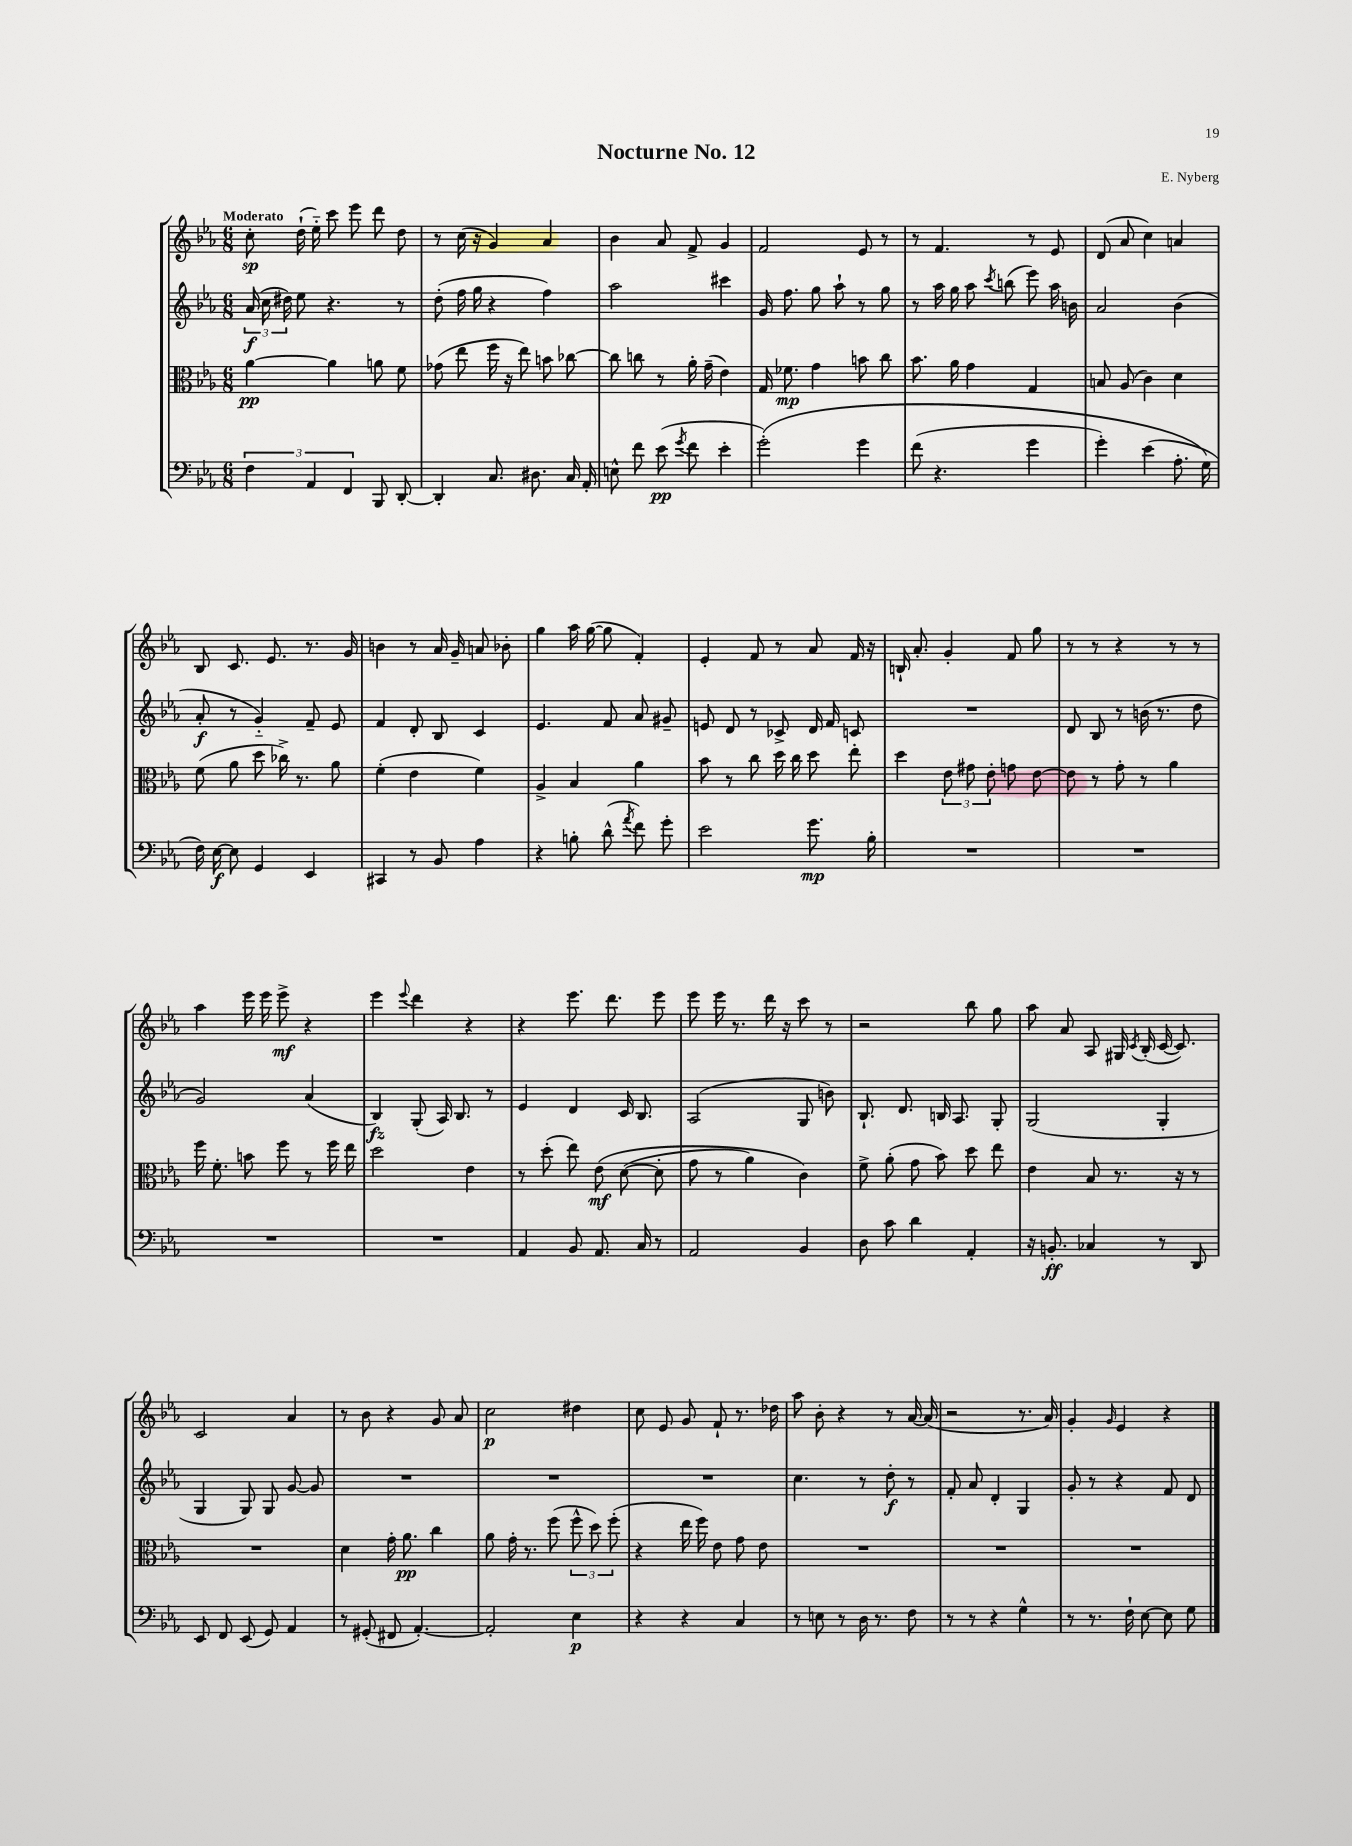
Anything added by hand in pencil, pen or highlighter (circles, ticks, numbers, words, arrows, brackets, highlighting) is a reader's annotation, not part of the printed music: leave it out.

**kern	**dynam	**kern	**dynam	**kern	**dynam	**kern	**dynam
*part4	*part4	*part3	*part3	*part2	*part2	*part1	*part1
*staff4	*staff4	*staff3	*staff3	*staff2	*staff2	*staff1	*staff1
*clefF4	*	*clefC3	*	*clefG2	*	*clefG2	*
*k[b-e-a-]	*	*k[b-e-a-]	*	*k[b-e-a-]	*	*k[b-e-a-]	*
*M6/8	*	*M6/8	*	*M6/8	*	*M6/8	*
=1	=1	=1	=1	=1	=1	=1	=1
!	!	!	!	!	!	!LO:TX:a:B:t=Moderato	!
6F\	.	[4a-\	pp	(24a-/	f	8cc'\	sp
.	.	.	.	24cc\	.	.	.
.	.	.	.	24dd#X\)	.	.	.
.	.	.	.	8ee-\	.	(16dd`\	.
6AA-/	.	.	.	.	.	.	.
.	.	.	.	.	.	16ee-\)	.
.	.	4a-\]	.	4.r	.	8ccc\	.
6FF/	.	.	.	.	.	.	.
.	.	.	.	.	.	8eee-\	.
8BBB-/	.	8an\	.	.	.	8ddd\	.
[8DD'/	.	8f\	.	8r	.	8dd\	.
=2	=2	=2	=2	=2	=2	=2	=2
4DD'/]	.	(8g-X\	.	(8dd'\	.	8r	.
.	.	8ee-\	.	16ff\	.	(16cc\	.
.	.	.	.	16gg\	.	16r	.
8.C/	.	16ff\	.	4r	.	4g/)	.
.	.	16r	.	.	.	.	.
.	.	8ee-\)	.	.	.	.	.
8.D#X\	.	.	.	.	.	.	.
.	.	8bn\	.	4ff\)	.	4a-/	.
16C/	.	[8cc-X\	.	.	.	.	.
16AA-'/	.	.	.	.	.	.	.
=3	=3	=3	=3	=3	=3	=3	=3
8En^^\	.	8cc-\]	.	2aa-\	.	4b-\	.
8f\	.	8ccn\	.	.	.	.	.
(8e-\	pp	8r	.	.	.	8a-/	.
8qg/	.	.	.	.	.	.	.
8f\	.	16a-'\	.	.	.	8f^/	.
.	.	(16g~\	.	.	.	.	.
4e-'\	.	4e-\)	.	4ccc#X\	.	4g/	.
=4	=4	=4	=4	=4	=4	=4	=4
(2g'\)	.	16G/	.	16g/	.	2f/	.
.	.	8.f-X\	mp	8.ff\	.	.	.
.	.	4g\	.	8gg\	.	.	.
.	.	.	.	8aa-`\	.	.	.
4g\	.	8bn\	.	8r	.	8e-/	.
.	.	8cc\	.	8gg\	.	8r	.
=5	=5	=5	=5	=5	=5	=5	=5
(8f\	.	8.b-\	.	8r	.	8r	.
4.r	.	.	.	16aa-\	.	4.f/	.
.	.	16a-\	.	16gg\	.	.	.
.	.	4g\	.	8aa-\	.	.	.
.	.	.	.	8qccc/	.	.	.
.	.	.	.	(8bbn\	.	.	.
4g\	.	4G/	.	8eee-\)	.	8r	.
.	.	.	.	16aa-\	.	8e-/	.
.	.	.	.	16bn\	.	.	.
=6	=6	=6	=6	=6	=6	=6	=6
4g'\)	.	8Bn/	.	2a-/	.	(8d/	.
.	.	(8A-/	.	.	.	8a-/	.
(4e-\	.	4c\)	.	.	.	4cc\)	.
8.A-'\	.	4d\	.	(4b-\	.	4an/	.
16G\)	.	.	.	.	.	.	.
!!LO:LB:g=z
=7	=7	=7	=7	=7	=7	=7	=7
16F\)	.	(8f\	.	8a-'/	f	8B-/	.
[16E-\	f	.	.	.	.	.	.
8E-\]	.	8a-\	.	8r	.	8.c/	.
4GG/	.	8dd\	.	4g/)	.	.	.
.	.	.	.	.	.	8.e-/	.
.	.	16cc-X^\)	.	.	.	.	.
.	.	8.r	.	.	.	.	.
4EE-/	.	.	.	8f~/	.	8.r	.
.	.	8a-\	.	8e-/	.	.	.
.	.	.	.	.	.	16g/	.
=8	=8	=8	=8	=8	=8	=8	=8
4CC#X/	.	(4f'\	.	4f/	.	4bn\	.
8r	.	4e-\	.	8d'/	.	8r	.
8BB-/	.	.	.	8B-/	.	16a-/	.
.	.	.	.	.	.	16g~/	.
4A-\	.	4f\)	.	4c/	.	8an/	.
.	.	.	.	.	.	8b-X'\	.
=9	=9	=9	=9	=9	=9	=9	=9
4r	.	4A-^/	.	4.e-/	.	4gg\	.
8Bn'\	.	4B-/	.	.	.	16aa-\	.
.	.	.	.	.	.	([16gg\	.
(8d^^\	.	.	.	8f/	.	8gg\]	.
8qa-/	.	.	.	.	.	.	.
8f\)	.	4a-\	.	8a-/	.	4f'/)	.
8g'\	.	.	.	8g#X~/	.	.	.
=10	=10	=10	=10	=10	=10	=10	=10
2e-\	.	8b-\	.	8en/	.	4e-'/	.
.	.	8r	.	8d/	.	.	.
.	.	8cc\	.	8r	.	8f/	.
.	.	16dd\	.	8c-X^/	.	8r	.
.	.	16cc\	.	.	.	.	.
8.g\	mp	8dd\	.	16d/	.	8a-/	.
.	.	.	.	16f/	.	.	.
.	.	8ee-'\	.	8cn/	.	16f/	.
16B-'\	.	.	.	.	.	16r	.
=11	=11	=11	=11	=11	=11	=11	=11
2.r	.	4dd\	.	2.r	.	16Bn`/	.
.	.	.	.	.	.	8.a-'/	.
.	.	12e-\	.	.	.	4g'/	.
.	.	12g#X\	.	.	.	.	.
.	.	12e-'\	.	.	.	.	.
.	.	8gn\	.	.	.	8f/	.
.	.	[8e-\	.	.	.	8gg\	.
=12	=12	=12	=12	=12	=12	=12	=12
2.r	.	8e-\]	.	8d/	.	8r	.
.	.	8r	.	8B-/	.	8r	.
.	.	8g'\	.	8r	.	4r	.
.	.	8r	.	(16bn\	.	.	.
.	.	.	.	8.r	.	.	.
.	.	4a-\	.	.	.	8r	.
.	.	.	.	8dd\	.	8r	.
!!LO:LB:g=z
=13	=13	=13	=13	=13	=13	=13	=13
2.r	.	16ff\	.	2g/)	.	4aa-\	.
.	.	8.f'\	.	.	.	.	.
.	.	8bn\	.	.	.	16eee-\	.
.	.	.	.	.	.	16eee-\	.
.	.	8ff\	.	.	.	8eee-^\	mf
.	.	8r	.	(4a-/	.	4r	.
.	.	16ff\	.	.	.	.	.
.	.	16ee-\	.	.	.	.	.
=14	=14	=14	=14	=14	=14	=14	=14
2.r	.	2dd\	.	4B-/)	fz	4eee-\	.
.	.	.	.	.	.	8qqeee-/	.
.	.	.	.	(8G'/	.	4ddd\	.
.	.	.	.	16A-/)	.	.	.
.	.	.	.	8.B-/	.	.	.
.	.	4e-\	.	.	.	4r	.
.	.	.	.	8r	.	.	.
=15	=15	=15	=15	=15	=15	=15	=15
4AA-/	.	8r	.	4e-/	.	4r	.
.	.	(8dd'\	.	.	.	.	.
8BB-/	.	8ee-\)	.	4d/	.	8.eee-\	.
8.AA-/	.	(8e-\	mf	.	.	.	.
.	.	.	.	.	.	8.ddd\	.
.	.	([8d\	.	16c/	.	.	.
16C/	.	.	.	8.B-/	.	.	.
8r	.	8d'\]	.	.	.	8eee-\	.
=16	=16	=16	=16	=16	=16	=16	=16
2AA-/	.	8g\	.	(2A-/	.	8eee-\	.
.	.	8r	.	.	.	16eee-\	.
.	.	.	.	.	.	8.r	.
.	.	4a-\)	.	.	.	.	.
.	.	.	.	.	.	16ddd\	.
.	.	.	.	.	.	16r	.
4BB-/	.	4c\)	.	8G/	.	8ccc\	.
.	.	.	.	8bn\)	.	8r	.
=17	=17	=17	=17	=17	=17	=17	=17
8D\	.	8f^\	.	8.B-`/	.	2r	.
8c\	.	(8a-'\	.	.	.	.	.
.	.	.	.	8.d/	.	.	.
4d\	.	8g\	.	.	.	.	.
.	.	8b-\)	.	16Bn/	.	.	.
.	.	.	.	8.A-/	.	.	.
4AA-'/	.	8dd\	.	.	.	8bb-\	.
.	.	8ee-\	.	8G'/	.	8gg\	.
=18	=18	=18	=18	=18	=18	=18	=18
16r	.	4e-\	.	(2G/	.	8aa-\	.
8.BBn'/	ff	.	.	.	.	.	.
.	.	.	.	.	.	8a-/	.
4C-X/	.	8B-/	.	.	.	8A-/	.
.	.	8.r	.	.	.	16G#X/	.
.	.	.	.	.	.	8qc/	.
.	.	.	.	.	.	(16B-'/	.
8r	.	.	.	4G'/	.	[16c/	.
.	.	16r	.	.	.	8.c/])	.
8DD/	.	8r	.	.	.	.	.
!!LO:LB:g=z
=19	=19	=19	=19	=19	=19	=19	=19
8EE-/	.	2.r	.	4G/	.	2c/	.
8FF/	.	.	.	.	.	.	.
(8EE-/	.	.	.	8G/)	.	.	.
8GG/)	.	.	.	8G/	.	.	.
4AA-/	.	.	.	[8g/	.	4a-/	.
.	.	.	.	8g/]	.	.	.
=20	=20	=20	=20	=20	=20	=20	=20
8r	.	4d\	.	2.r	.	8r	.
(8GG#X'/	.	.	.	.	.	8b-\	.
8FF#X/	.	16g'\	.	.	.	4r	.
.	.	8.a-\	pp	.	.	.	.
[4.AA-'/)	.	.	.	.	.	.	.
.	.	4cc\	.	.	.	8g/	.
.	.	.	.	.	.	8a-/	.
=21	=21	=21	=21	=21	=21	=21	=21
2AA-'/]	.	8a-\	.	2.r	.	2cc\	p
.	.	16g'\	.	.	.	.	.
.	.	8.r	.	.	.	.	.
.	.	(8ff\	.	.	.	.	.
4E-\	p	12ff^^\	.	.	.	4dd#X\	.
.	.	12dd\)	.	.	.	.	.
.	.	(12ff'\	.	.	.	.	.
=22	=22	=22	=22	=22	=22	=22	=22
4r	.	4r	.	2.r	.	8cc\	.
.	.	.	.	.	.	8e-/	.
4r	.	16ee-\	.	.	.	8g/	.
.	.	16ff\)	.	.	.	.	.
.	.	8e-\	.	.	.	8f`/	.
4C/	.	8g\	.	.	.	8.r	.
.	.	8e-\	.	.	.	.	.
.	.	.	.	.	.	16dd-X\	.
=23	=23	=23	=23	=23	=23	=23	=23
8r	.	2.r	.	4.cc\	.	8aa-\	.
8En\	.	.	.	.	.	8b-'\	.
8r	.	.	.	.	.	4r	.
16D\	.	.	.	8r	.	.	.
8.r	.	.	.	.	.	.	.
.	.	.	.	8dd'\	f	8r	.
8F\	.	.	.	8r	.	[16a-/	.
.	.	.	.	.	.	(16a-/]	.
=24	=24	=24	=24	=24	=24	=24	=24
8r	.	2.r	.	8f'/	.	2r	.
8r	.	.	.	8a-/	.	.	.
4r	.	.	.	4d'/	.	.	.
4G^^\	.	.	.	4G/	.	8.r	.
.	.	.	.	.	.	16a-/)	.
=25	=25	=25	=25	=25	=25	=25	=25
8r	.	2.r	.	8g'/	.	4g'/	.
8.r	.	.	.	8r	.	.	.
.	.	.	.	.	.	16qqg/	.
.	.	.	.	4r	.	4e-/	.
16F`\	.	.	.	.	.	.	.
[8E-\	.	.	.	.	.	.	.
8E-\]	.	.	.	8f/	.	4r	.
8G\	.	.	.	8d/	.	.	.
==	==	==	==	==	==	==	==
*-	*-	*-	*-	*-	*-	*-	*-
